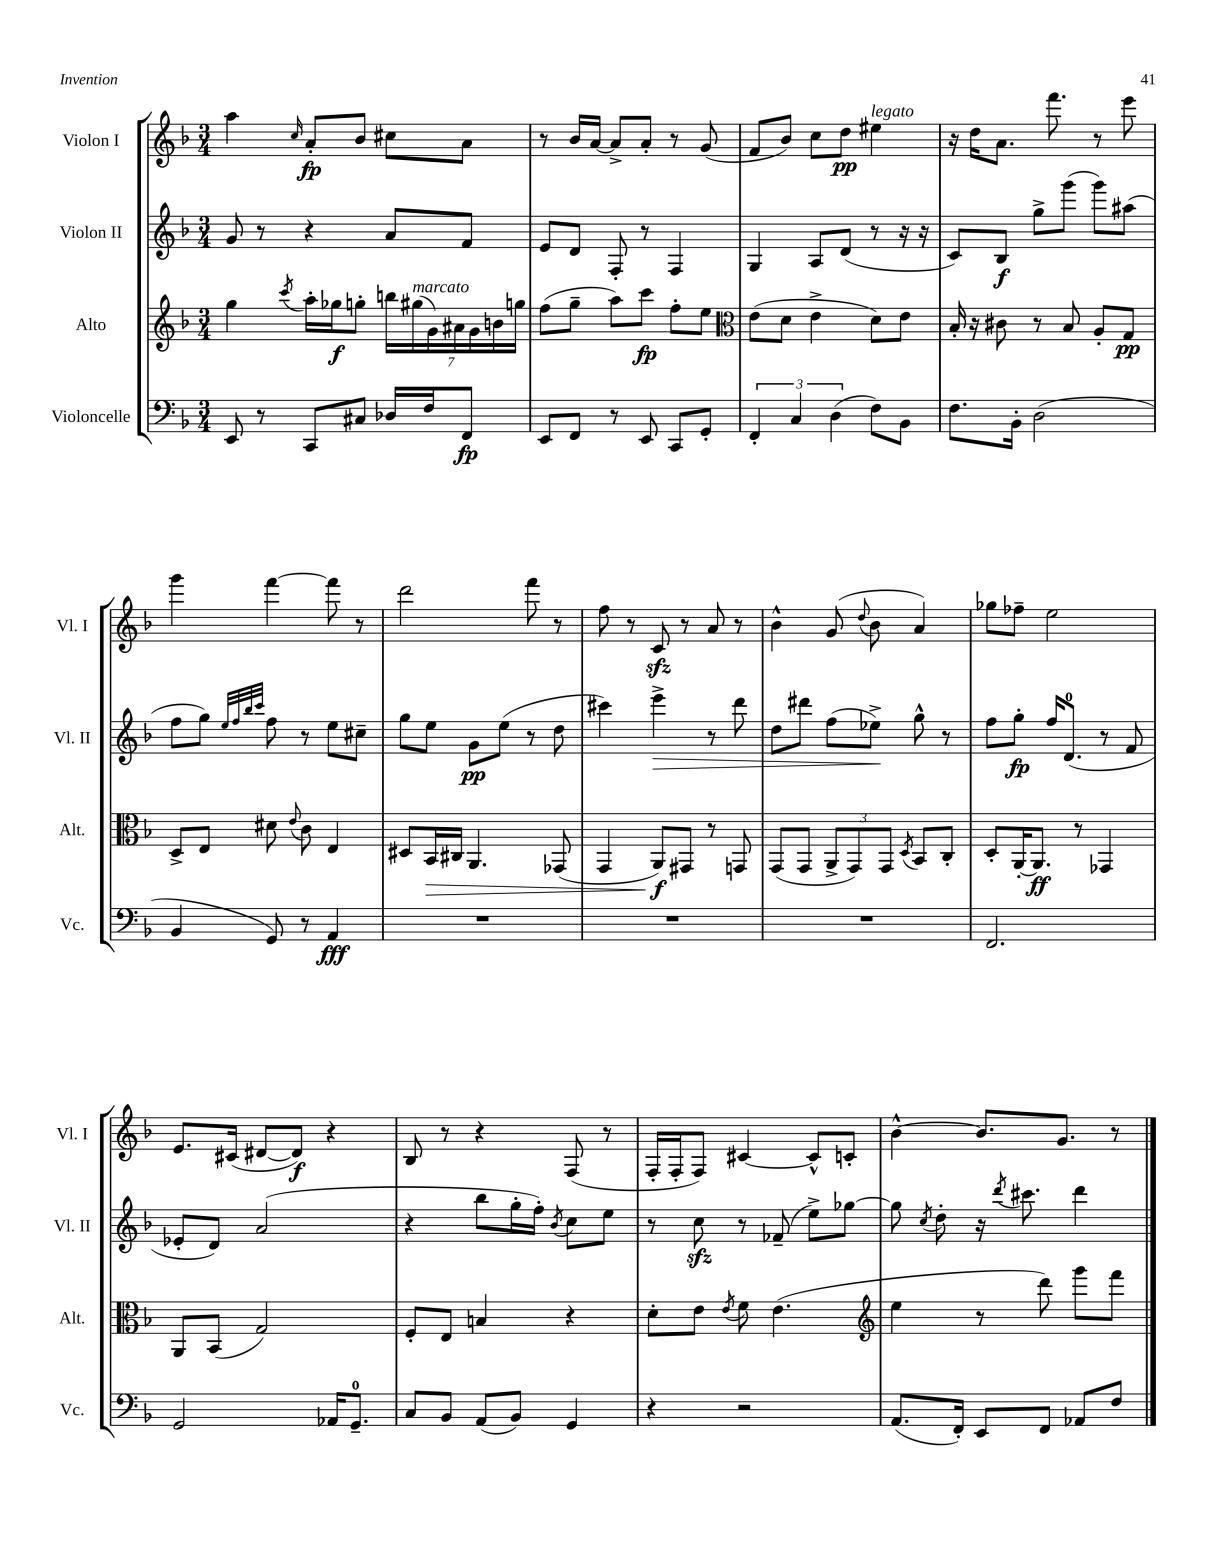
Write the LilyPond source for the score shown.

<<
\new StaffGroup <<
\new Staff = "s0" \with { instrumentName = "Violon I" shortInstrumentName = "Vl. I" } {
    \clef treble \key f \major \numericTimeSignature \time 3/4
    \autoBeamOff a''4 \grace { c''16 } a'8[-.\fp bes'8] cis''8[ a'8] |
    r8 bes'16[ a'16]~ a'8[-> a'8]-. r8 g'8( |
    f'8[ bes'8]) c''8[ d''8]\pp eis''4^\markup { \italic "legato" } |
    r16 d''16[ a'8.] f'''8. r8 e'''8 |
    g'''4 f'''4~ f'''8 r8 |
    d'''2 f'''8 r8 |
    f''8 r8 c'8\sfz r8 a'8 r8 |
    bes'4-^ g'8( \appoggiatura { d''8 } bes'8 a'4) |
    ges''8[ fes''8]-- e''2 |
    e'8.[ cis'16]( dis'8[~ dis'8]\f) r4 |
    bes8 r8 r4 f8( r8 |
    f16[-. f16-. f8]) cis'4~ cis'8[-^ c'8]-. |
    bes'4~-^ bes'8.[ g'8.] r8 \bar "|." |
}
\new Staff = "s1" \with { instrumentName = "Violon II" shortInstrumentName = "Vl. II" } {
    \clef treble \key f \major \numericTimeSignature \time 3/4
    \autoBeamOff g'8 r8 r4 a'8[ f'8] |
    e'8[ d'8] f8-. r8 f4 |
    g4 a8[ d'8]( r8 r16 r16 |
    c'8[) bes8]\f g''8[-> g'''8]( g'''8[) ais''8]( |
    f''8[ g''8]) \grace { e''32[ f''32 bes''32 c'''32] } f''8 r8 e''8[ cis''8]-- |
    g''8[ e''8] g'8[\pp e''8]( r8 d''8 |
    cis'''4) e'''4->\> r8 d'''8 |
    d''8[ dis'''8] f''8[( ees''8]->\!) g''8-^ r8 |
    f''8[ g''8]-.\fp f''16[ d'8.]-0( r8 f'8 |
    ees'8[-. d'8]) a'2( |
    r4 bes''8[ g''16-. f''16]-.) \acciaccatura { bes'8 } c''8[ e''8] |
    r8 c''8\sfz r8 fes'8--( e''8[->) ges''8]~ |
    ges''8 \acciaccatura { c''8 } d''8-. r16 \acciaccatura { d'''8 } cis'''8. d'''4 \bar "|." |
}
\new Staff = "s2" \with { instrumentName = "Alto" shortInstrumentName = "Alt." } {
    \clef treble \key f \major \numericTimeSignature \time 3/4
    \autoBeamOff g''4 \acciaccatura { c'''8 } a''16[-. ges''16\f g''8]-. \tuplet 7/4 { b''16[ gis''16^\markup { \italic "marcato" }( g'16) ais'16 g'16 b'16 g''16] } |
    f''8[( g''8]-- a''8[) c'''8]\fp f''8[-. e''8] |
    \clef alto e'8[( d'8] e'4-> d'8[) e'8] |
    bes16-. r16 cis'8 r8 bes8 a8[-. g8]\pp |
    d8[-> e8] dis'8 \appoggiatura { e'8 } c'8 e4 |
    dis8[ bes,16\> cis16] a,4. ges,8( |
    g,4 a,8[\f\!) gis,8] r8 g,8 |
    g,8[( g,8] \tuplet 3/2 { a,8[-> g,8) g,8] } \acciaccatura { d8 } bes,8[ c8]-. |
    d8[-. a,16~-. a,8.]\ff r8 ges,4 |
    a,8[ bes,8]( g2) |
    f8[-. e8] b4 r4 |
    d'8[-. e'8] \acciaccatura { e'8 } f'8 e'4.( |
    \clef treble e''4 r8 d'''8) g'''8[ f'''8] \bar "|." |
}
\new Staff = "s3" \with { instrumentName = "Violoncelle" shortInstrumentName = "Vc." } {
    \clef bass \key f \major \numericTimeSignature \time 3/4
    \autoBeamOff e,8 r8 c,8[ cis8] des16[ f16 f,8]\fp |
    e,8[ f,8] r8 e,8 c,8[ g,8]-. |
    \tuplet 3/2 { f,4-. c4 d4( } f8[) bes,8] |
    f8.[ bes,16]-. d2( |
    bes,4 g,8) r8 a,4\fff |
    R2. |
    R2. |
    R2. |
    f,2. |
    g,2 aes,16[ g,8.]-0-- |
    c8[ bes,8] a,8[( bes,8]) g,4 |
    r4 r2 |
    a,8.[( f,16]-.) e,8[ f,8] aes,8[ f8] \bar "|." |
}
>>
>>
\layout { \context { \Score \remove "Bar_number_engraver" } }
